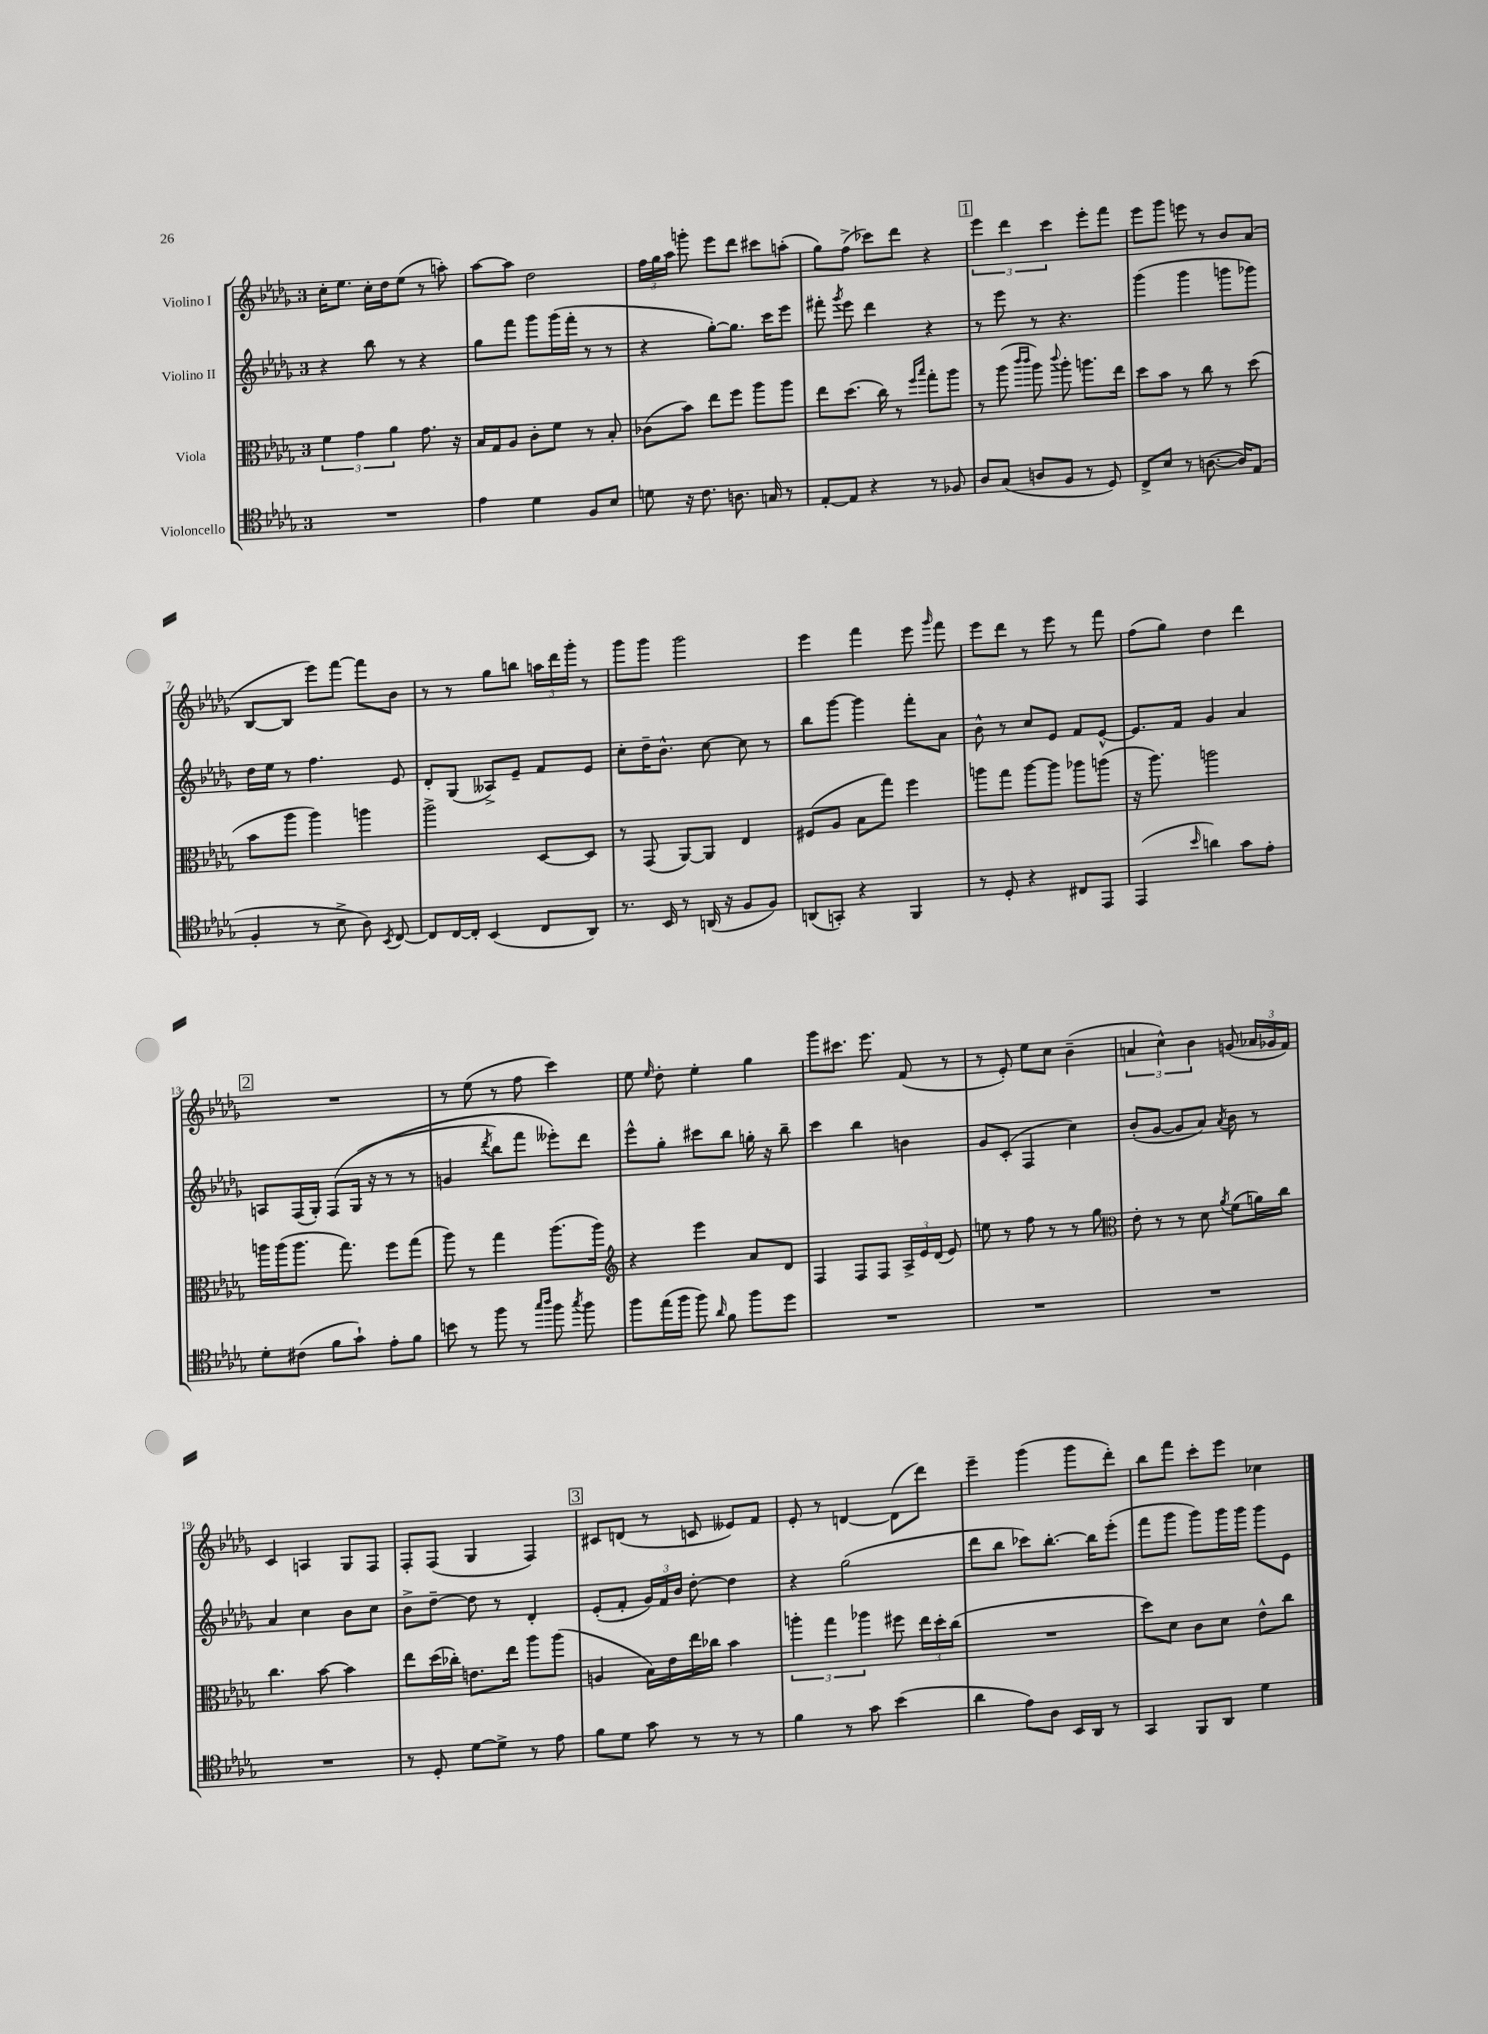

**kern	**kern	**kern	**kern
*part4	*part3	*part2	*part1
*staff4	*staff3	*staff2	*staff1
*I"Violoncello	*I"Viola	*I"Violino II	*I"Violino I
*clefC4	*clefC3	*clefG2	*clefG2
*k[b-e-a-d-g-]	*k[b-e-a-d-g-]	*k[b-e-a-d-g-]	*k[b-e-a-d-g-]
*M3/4	*M3/4	*M3/4	*M3/4
=1	=1	=1	=1
2.r	6f\	4r	16cc'\KL
.	.	.	8.ee-\J
.	6g-\	.	.
.	.	8bb-\	16cc'\LL
.	.	.	16dd-\J
.	6a-\	.	.
.	.	8r	(8ee-\J
.	8.g-\	4r	8r
.	.	.	8aan'\)
.	16r	.	.
=2	=2	=2	=2
4e-\	16B-/LL	8gg-\L	[8aa-\L
.	16G-/J	.	.
.	8A-/J	8fff\J	8aa-\J]
4d-\	8c'\L	8ggg-\L	2dd-\
.	8f\J	(16ggg-\L	.
.	.	16fff'\JJ	.
8F/L	8r	8r	.
8B-/J	8B-'/	8r	.
=3	=3	=3	=3
8dn\	(8c-X\L	4r	24ff\LL
.	.	.	24gg-\
.	.	.	24aa-\JJ
16r	8b-\J)	.	8gggn'\
8.c\	.	.	.
.	8ee-\L	[8gg-'\L)	8eee-\L
8.An\	8ff\J	8.gg-\J]	8ddd-\J
.	8aa-\L	.	8ccc#X\L
16Gn/	.	16ccc\KL	.
8r	8aa-\J	8eee-\J	(8aan'\J
=4	=4	=4	=4
[8E-'/L	8ee-\L	8fff#X'\	8gg-\L)
.	.	8qggg-/	.
8E-/J]	(8.dd-\J	8eee-\	(8ff^\J
4r	.	4ddd-\	8ccc-X\L)
.	16cc\)	.	.
.	8r	.	8ddd-\J
.	16qqff/LL	.	.
.	16qqbb-/JJ	.	.
8r	8gg-'\L	4r	4r
8F-X/	8aa-\J	.	.
!!LO:REH:place=s1:t=1
=5	=5	=5	=5
8A-/L	8r	8r	6eee-\
(8G-/J	(8aa-\	8eee-\	.
.	.	.	6ddd-\
.	16qqccc/LL	.	.
.	16qqccc/JJ	.	.
8An/L	8aa-\)	8r	.
.	.	.	6ccc\
.	8qqccc/	.	.
8F/J	8aa-'\	4.r	.
8r	8.aan\L	.	8eee-'\L
8D-/)	.	.	8fff\J
.	16ee-\Jk	.	.
=6	=6	=6	=6
8C^/L	8dd-\L	(4ggg-\	8eee-\L
8B-/J	8b-\J	.	8ggg-\J
8r	8r	4ggg-\	8eeen\
([8.An\	8cc\	.	8r
.	8r	8gggn\L	8b-/L
16A/KL])	.	.	.
(8E-/J	(8dd-\	8ggg-X\J)	(8a-/J
!!LO:LB:g=z
=7	=7	=7	=7
4F'/	8b-\L	16dd-\LL	[8B-/L
.	.	16ee-\JJ	.
.	8aa-\J	8r	8B-/J]
8r	4aa-\)	4.ff\	8eee-\L)
8B-^\	.	.	[8fff\J
8A-\)	4aan\	.	8fff\L]
8qBB-/	.	.	.
[8C/	.	8e-/	8b-\J
=8	=8	=8	=8
8C/L]	2aa-^\	8d-'/L	8r
[16C/L	.	(8G-/J	8r
16C'/JJ]	.	.	.
(4BB-/	.	8A--X^/L)	8gg-\L
.	.	8e-~/J	8bbn\J
8C/L	[8D-/L	8f/L	24aan\LL
.	.	.	24ddd-\
.	.	.	24ggg-'\JJ
8AA-/J)	8D-/J]	8e-/J	8r
=9	=9	=9	=9
8.r	8r	8cc'\L	8ggg-\L
.	(8GG-/	16dd-~\K	8ggg-\J
16BB-/	.	8.b-^^\J	.
8r	[8AA-/L)	.	2ggg-\
(16AAn/	8AA-/J]	[8cc\	.
16r	.	.	.
8F/L	4E-/	8cc\]	.
8F/J)	.	8r	.
=10	=10	=10	=10
(8AAn/L	(8F#X/L	8bb-\L	4eee-\
8GGn'/J)	8A-/J	[8ggg-\J	.
4r	8B-\L	4ggg-\]	4fff\
.	8gg-\J)	.	.
4FF/	4ff\	8fff'\L	8eee-\
.	.	.	16qqggg-/
.	.	8a-\J	8fff\
=11	=11	=11	=11
8r	8aan\L	8b-^^\	8eee-\L
8D-'/	8gg-\J	8r	8ddd-\J
4r	[8aa\L	8cc/L	8r
.	8aa\J]	8e-/J	8eee-\
8C#X/L	8aa-X\L	8f/L	8r
8EE-/J	(8aan\J	[8e-^^/J	8fff\
=12	=12	=12	=12
(4EE-/	16r	8.e-/L]	(8ff\L
.	8.aa-\)	.	.
.	.	.	8gg-\J)
.	.	16f/Jk	.
16qqb-/	.	.	.
4an\)	2aan\	4g-/	4dd-\
8g-\L	.	4a-/	4ddd-\
8e-'\J	.	.	.
!!LO:LB:g=z
!!LO:REH:place=s1:t=2
=13	=13	=13	=13
8d-'\L	16aan\LL	8An/L	2.r
.	(16aa\J	.	.
(8c#X\J	8.aa\J	(16F/L	.
.	.	16G-'/JJ)	.
8f\L	.	(8F/L	.
.	8.gg-\)	.	.
8g-`\J)	.	(16G-/Jk	.
.	.	16r	.
8e-'\L	8ff\L	8r	.
8f\J	(8gg-\J	8r	.
=14	=14	=14	=14
8bn\	8aa-\)	4gn/	8r
8r	8r	.	(8ee-\
.	.	8qddd-/	.
8ff\	4gg-\	8bb-\L)	8r
8r	.	8fff\J	8ff\
16qqgg-/LL	.	.	.
16qqaa-/JJ	.	.	.
8ff\	(8.aa-\L	8eee--X'\L)	4ccc\)
8qgg-/	.	.	.
8ff\	.	8ddd-\J	.
.	16aa-\Jk)	.	.
=15	=15	=15	=15
*	*clefG2	*	*
8ff\L	4r	8eee-^^\L	8ee-\
.	.	.	16qqee-/
(16ee-\L	.	8gg-'\J	8dd-'\
16ff\JJ	.	.	.
8ff\)	4eee-\	8ccc#X\L	4ee-'\
16qqa-/	.	.	.
8f\	.	8bb-\J	.
8ff\L	8a-/L	16ggn'\	4gg-\
.	.	16r	.
8dd-\J	8d-/J	8bb-~\	.
=16	=16	=16	=16
2.r	4F/	4ccc\	8ggg-\L
.	.	.	8.ccc#X\J
.	8F/L	4bb-\	.
.	.	.	8.eee-\
.	8F/J	.	.
.	24A-^/LL	4bn\	(8f/
.	24e-/	.	.
.	(24d-/JJ	.	.
.	8e-/)	.	8r
=17	=17	=17	=17
2.r	8een\	8g-/L	8r
.	8r	(8c'/J	8e-'/)
.	8ff\	4F/	8ee-\L
.	8r	.	8cc\J
.	8r	4cc\)	(4b-~\
.	8gg-\	.	.
=18	=18	=18	=18
*	*clefC3	*	*
2.r	8e-'\	(8b-'/L	6an/
.	8r	[8g-/J	.
.	.	.	6cc^^\)
.	8r	8g-/L]	.
.	.	.	6b-\
.	8d-\	8a-/J)	.
.	8qa-/	8qa-/	.
.	(8f\L	8b-\	(8gn/
.	16an\L)	8r	24a-X/LL
.	.	.	24g-X/
.	16cc\JJ	.	.
.	.	.	24f/JJ)
!!LO:LB:g=z
=19	=19	=19	=19
2.r	4.cc\	4a-/	4c/
.	.	4cc\	4An/
.	[8b-\	.	.
.	4b-\]	8b-\L	8G-/L
.	.	8cc\J	8F/J
=20	=20	=20	=20
8r	8ee-\L	8b-^\L	8F'/L
8D-'/	(16dd-\L	[8dd-~\J	(8F/J
.	16cc-X'\JJ)	.	.
[8d-\L	8.en\L	8dd-\]	4G-/
8d-^\J]	.	8r	.
.	16ee-\Jk	.	.
8r	8aa-\L	4d-'/	4F/)
8e-\	(8aa-\J	.	.
!!LO:REH:place=s1:t=3
=21	=21	=21	=21
8f\L	4An/	(8e-'/L	8c#X/L
8d-\J	.	8f'/J	(8dn/J
8g-\	16B-\LL)	24g-/LL)	8r
.	.	24f/	.
.	16e-\	.	.
.	.	24b-/JJ	.
8r	16ee-\	[8dd-'\	8cn/
.	16cc-X\JJ	.	.
8r	4b-\	4dd-\]	8e--X/L)
8r	.	.	8f/J
=22	=22	=22	=22
4f\	6aan'\	4r	8e-'/
.	.	.	8r
.	6gg-\	.	.
8r	.	(2gg-\	[4dn/
.	6aa-X\	.	.
8g-\	.	.	.
(4b-\	8ff#X\	.	(8d\L]
.	24ee-\LL	.	8ddd-\J)
.	24dd-'\	.	.
.	(24cc\JJ	.	.
=23	=23	=23	=23
4a-\	2.r	8ddd-\L	4eee-~\
.	.	8bb-\J	.
8e-\L)	.	8ccc-X\L)	(4ggg-\
8A-\J	.	[8.bb-'\J	.
16BB-/LL	.	.	8ggg-\L
16AA-/JJ	.	16bb-\KL]	.
8r	.	(8eee-'\J	8ddd-'\J)
=24	=24	=24	=24
4GG-/	8dd-\L)	8fff\L	8bb-\L
.	8d-\J	8ggg-\J	8fff\J
8FF/L	8c\L	8ggg-\L)	8ccc'\L
8AA-/J	8d-\J	16ggg-\L	8eee-\J
.	.	16ggg-\JJ	.
4d-\	8e-^^\L	8ggg-\L	4cc-X\
.	8cc\J	8e-\J	.
==	==	==	==
*-	*-	*-	*-
